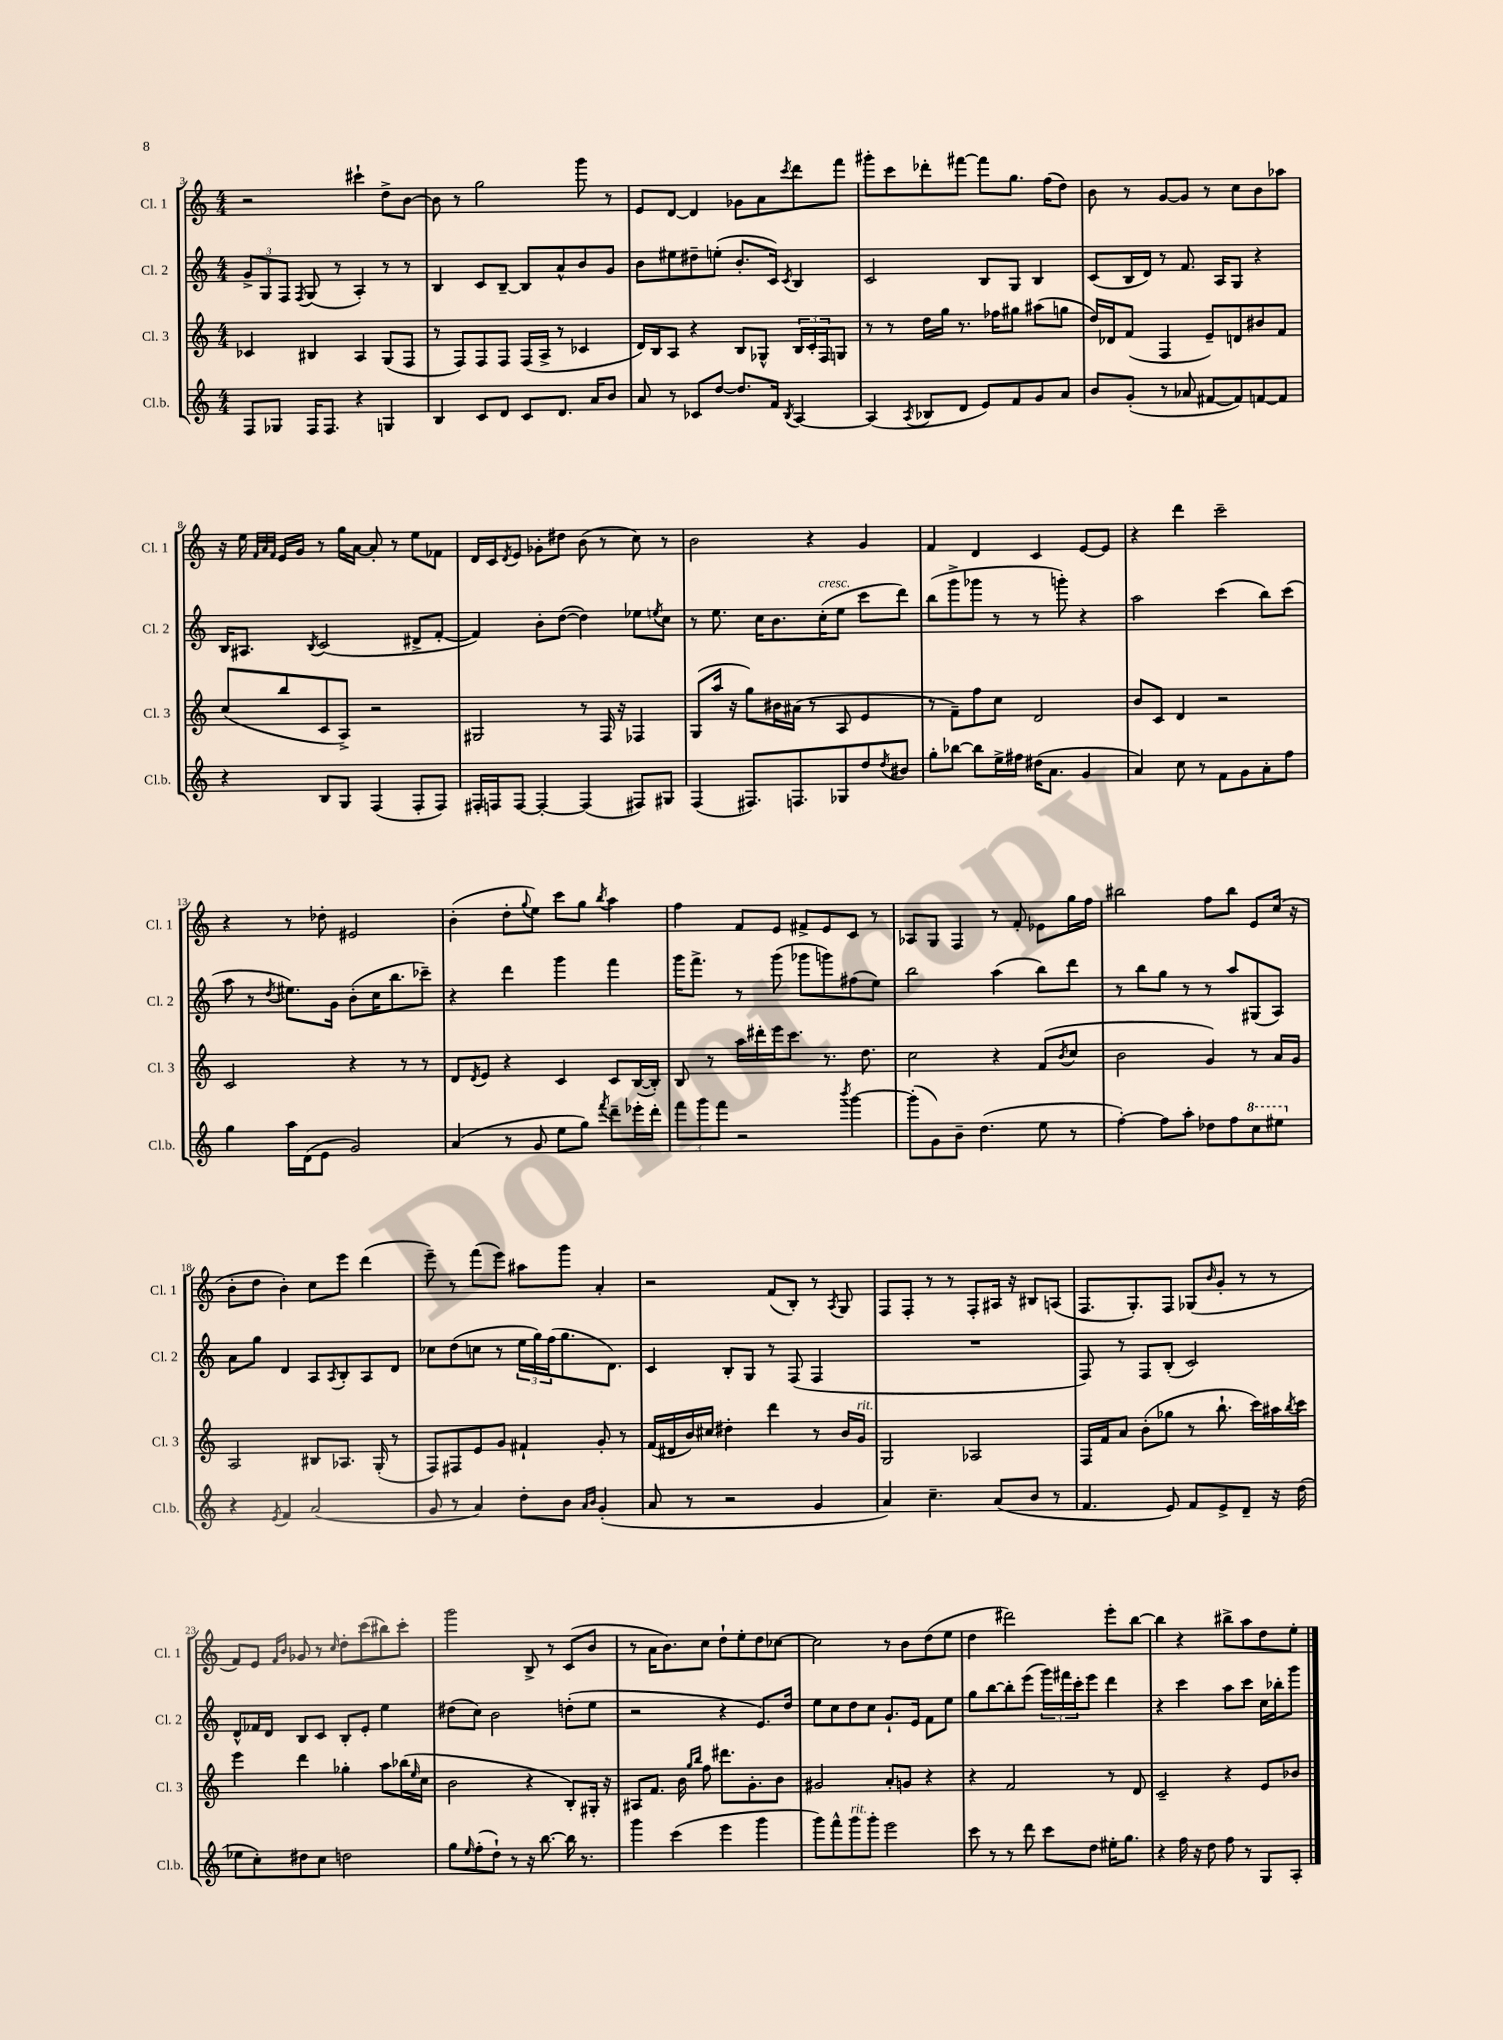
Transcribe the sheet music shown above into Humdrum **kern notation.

**kern	**kern	**kern	**kern
*staff4	*staff3	*staff2	*staff1
*clefG2	*clefG2	*clefG2	*clefG2
*k[]	*k[]	*k[]	*k[]
*M4/4	*M4/4	*M4/4	*M4/4
8F	4c-	12g^	2r
.	.	12G	.
8G-	.	.	.
.	.	12F	.
.	.	8qF	.
16F	4B#	(8G	.
8.F	.	.	.
.	.	8r	.
4r	4A	4A')	4ccc#`
4G	(8G	8r	8dd^
.	8F	8r	[8b
=	=	=	=
4B	8r	4B	8b]
.	8F)	.	8r
8c	8F	8c	2gg
8d	8F	[8B~	.
8c	(16F	8B]	.
.	16A^	.	.
8.d	8r	8a^^	.
.	4c-	8b	8ggg
16a	.	.	.
8b	.	8g	8r
=	=	=	=
8a	16d)	8b	8e
.	16B	.	.
8r	8A	8ee#	[8d
8c-	4r	8dd#~	4d]
[8dd	.	(8ee'	.
8.dd]	8B	8.b'	8g-
.	8G-^^	.	8a
16f	.	16c)	.
8qB	.	8qc	8qccc
[4A	24B	4B	8ddd
.	24c'	.	.
.	24F	.	.
.	8G	.	8fff
=	=	=	=
(4A]	8r	2c	8ggg#'
.	8r	.	8ccc
8qA	.	.	.
8B-	16dd	.	8ddd-'
.	16gg	.	.
8d	8.r	.	[8fff#
8e)	.	8B	8fff#]
.	16ff-	.	.
8f	8gg#	8G	8.gg
8g	(8aa#	4B	.
.	.	.	(16ff
8a	8gg	.	8dd)
=	=	=	=
8b	16dd)	(8c	8b
.	16d-	.	.
(8g'	(8f	16B	8r
.	.	16d)	.
8r	4F	8r	[8g
8a-	.	8.f	8g]
[8f#	8e~)	.	8r
.	.	16A	.
8f#])	8d	8G	8cc
[8f	8b#	4r	8b
8f]	8f	.	8aa-
=	=	=	=
4r	(8cc	16B	16r
.	.	8.A#	16ee
.	.	.	32qqf
.	.	.	32qqa
.	.	.	32qqf
.	8bb	.	16e
.	.	.	16g
.	.	8qB	.
8B	8c	(2c	8r
8G	8A^)	.	16gg
.	.	.	[16a
(4F	2r	.	8a']
.	.	.	8r
8F'	.	8d#^	8ee
8F)	.	[8f'	8f-
=	=	=	=
16F#'	2G#	4f])	16d
16F	.	.	16c
.	.	.	8qd
[8F	.	.	8e
4F'_	.	8b'	8g-'
.	.	([8dd	8dd#
(4F]	8r	4dd])	(8b
.	16F	.	8r
.	16r	.	.
8F#)	4F-	8ee-	8cc)
.	.	8qee	.
8G#	.	8cc	8r
=	=	=	=
(4F	(8G	8r	2b
.	16aa	8.ee	.
.	16r	.	.
8.F#)	8gg)	.	.
.	.	16cc	.
.	16b#	8.b	.
8.F	(16a#	.	.
.	8r	.	4r
.	.	(16cc'	.
8G-	8A	8ee	.
8dd	4e	8ccc	4g
8qdd	.	.	.
8b#	.	8ddd)	.
=	=	=	=
8gg'	8r	(8bb	4f
[8bb-	8f~)	8ggg^	.
8bb-]	8ff	8ggg-	4d
16ee^	8cc	8r	.
16ff#	.	.	.
(16dd#	2d	8r	4c
8.a	.	.	.
.	.	8ggg')	.
4g	.	4r	[8e
.	.	.	8e]
=	=	=	=
4a)	8b	2aa	4r
.	8c	.	.
8cc	4d	.	4ddd
8r	.	.	.
8f	2r	(4ccc	2ccc~
8g	.	.	.
8a'	.	8bb)	.
8ff	.	(8ccc	.
=	=	=	=
4gg	2c	8aa	4r
.	.	8r	.
.	.	8qdd	.
16aa	.	8.ee#)	8r
(16d	.	.	.
8e	.	.	8dd-'
.	.	16g	.
2g)	4r	(8b'	2e#
.	.	16cc	.
.	.	8.bb	.
.	8r	.	.
.	8r	8ccc-~)	.
=	=	=	=
(4a	8d	4r	(4b'
.	8qd	.	.
.	8e	.	.
8r	4r	4ddd	8dd'
.	.	.	8qqgg
8g	.	.	8ee)
8ee	4c	4ggg	8ccc
8gg)	.	.	8gg
8qfff	.	.	8qbb
8ddd~	8c	4fff	4aa
16eee-'	([16B	.	.
16ddd'	16B'])	.	.
=	=	=	=
12fff	8B	16ggg	4ff
.	.	8.fff^	.
12ggg	.	.	.
.	8r	.	.
12fff	.	.	.
2r	16aa	8r	8f
.	16ddd#'	.	.
.	16eee	(8ggg	8e
.	8.ccc	.	.
.	.	8ggg-	8f#^
.	8.r	8ggg)	8e
8qbbb	.	.	.
[4ggg	.	(8ff#	8c
.	8.dd	.	.
.	.	8ee)	8r
=	=	=	=
(8ggg']	2cc	2bb	8A-
8g)	.	.	8G
8b~	.	.	4F
(4.dd	.	.	.
.	4r	(4aa	8r
.	.	.	8f'
8ee	(8f	8bb)	8e-
.	8qb	.	.
8r	8cc	8ddd	16gg
.	.	.	16ff
=	=	=	=
[4ff')	2b	8r	2bb#
.	.	8bb	.
8ff]	.	8gg	.
8aa'	.	8r	.
8dd-	4g)	8r	8ff
8ff	.	8aa	8bb#
8ccc	8r	(8G#	8e
8eee#	16a	8A)	(16cc
.	16g	.	16r
=	=	=	=
4r	2A	8a	8b'
.	.	8gg	8dd
8qe	.	.	.
4f	.	4d	4b')
(2a	8B#	8A	8cc
.	.	8qA	.
.	8.A-	8B'	8eee
.	.	8A	(4ddd
.	(16G'	.	.
.	8r	8d	.
=	=	=	=
8g	8F)	8cc-	8eee~)
8r	8F#	(8dd	8r
4a)	8e	8cc	(8fff
.	8g	8r	8eee)
8dd'	4f#`	24ee	8aa#
.	.	24gg)	.
.	.	(24ff	.
8b	.	8.gg	8ggg
16qqa	.	.	.
16qqb	.	.	.
(4g'	8g'	.	4a'
.	.	8.d)	.
.	8r	.	.
=	=	=	=
8a	(16f	4c	2r
.	16d#	.	.
8r	16b)	.	.
.	16cc#	.	.
2r	4dd#'	8B'	.
.	.	8G	.
.	4ddd	8r	(8f
.	.	(8F	8B')
4g	8r	4F	8r
.	.	.	8qA
.	16b	.	8G
.	16g	.	.
=	=	=	=
4a)	2G	1r	8F
.	.	.	8F'
4.cc~	.	.	8r
.	.	.	8r
.	2A-	.	8F'
(8a	.	.	16A#
.	.	.	16r
8b	.	.	8B#
8r	.	.	(8A
=	=	=	=
4.f	16F	8F)	8.F
.	16f	.	.
.	8a	8r	.
.	.	.	8.G')
.	(8b'	8F	.
8e)	8gg-	(8B'	8F
8f	8r	2c)	(8G-
.	.	.	16qqb
8e^	8.bb`	.	8g'
8d~	.	.	8r
.	16ccc)	.	.
16r	16aa#	.	8r
.	8qbb	.	.
(16dd	16ccc	.	.
=	=	=	=
8ee-	4eee	8d^^	8f)
8cc')	.	16f-	8e
.	.	16d	.
.	.	.	16qqf
.	.	.	16qqb
8dd#	4ddd	8B	8g-
8cc	.	8c	8r
.	.	.	16qqcc
2dd	4gg-'	8B'	8dd'
.	.	8e'	(8ccc
.	8aa	4ee	8bb#)
.	(16bb-	.	8ccc'
.	16qqee	.	.
.	16cc	.	.
=	=	=	=
8gg	2b	(8dd#	2ggg
16qqee	.	.	.
(8ff'	.	8cc)	.
8dd`)	.	2b	.
8r	.	.	.
16r	4r	.	8B^
[8.bb	.	.	.
.	.	.	8r
16bb]	8B')	(8dd'	(8c
8.r	.	.	.
.	16G#'	8ee	8b
.	16r	.	.
=	=	=	=
4ggg	8A#	2r	8r
.	8.f	.	16a
.	.	.	8.b)
(4ccc	.	.	.
.	16b	.	.
.	16qqgg	.	.
.	16qqbb	.	.
.	8ff	.	8cc
4eee	8.ddd#	4r	8dd`
.	.	.	8ee'
.	8.g'	.	.
4ggg	.	8.e)	8dd
.	8b	.	[8cc-
.	.	16dd	.
=	=	=	=
8ggg)	2g#	8ee	2cc-]
8fff^^	.	8cc	.
8ggg	.	8dd	.
8ggg'	.	8cc	.
2eee	8a'	8.g`	8r
.	8g	.	8b
.	.	16e	.
.	4r	8f	(8dd
.	.	8ee	8ee
=	=	=	=
8ccc	4r	8gg	4dd
8r	.	[8bb	.
8r	2f	8bb']	2ddd#)
8ddd	.	(8eee	.
8ccc	.	24ggg)	.
.	.	24fff#	.
.	.	24ccc'	.
8dd	.	8eee	.
16ee#'	8r	4ddd	8eee'
8.gg	.	.	.
.	8d	.	[8bb
=	=	=	=
4r	2c~	4r	4bb]
16ff	.	4ccc	4r
16r	.	.	.
8dd	.	.	.
8ff	4r	8aa	8bb#^
8r	.	8ccc	8aa
8G	8e	16cc	8dd
.	.	16bb-'	.
8A'	8b-	8ggg	8ee'
==	==	==	==
*-	*-	*-	*-
